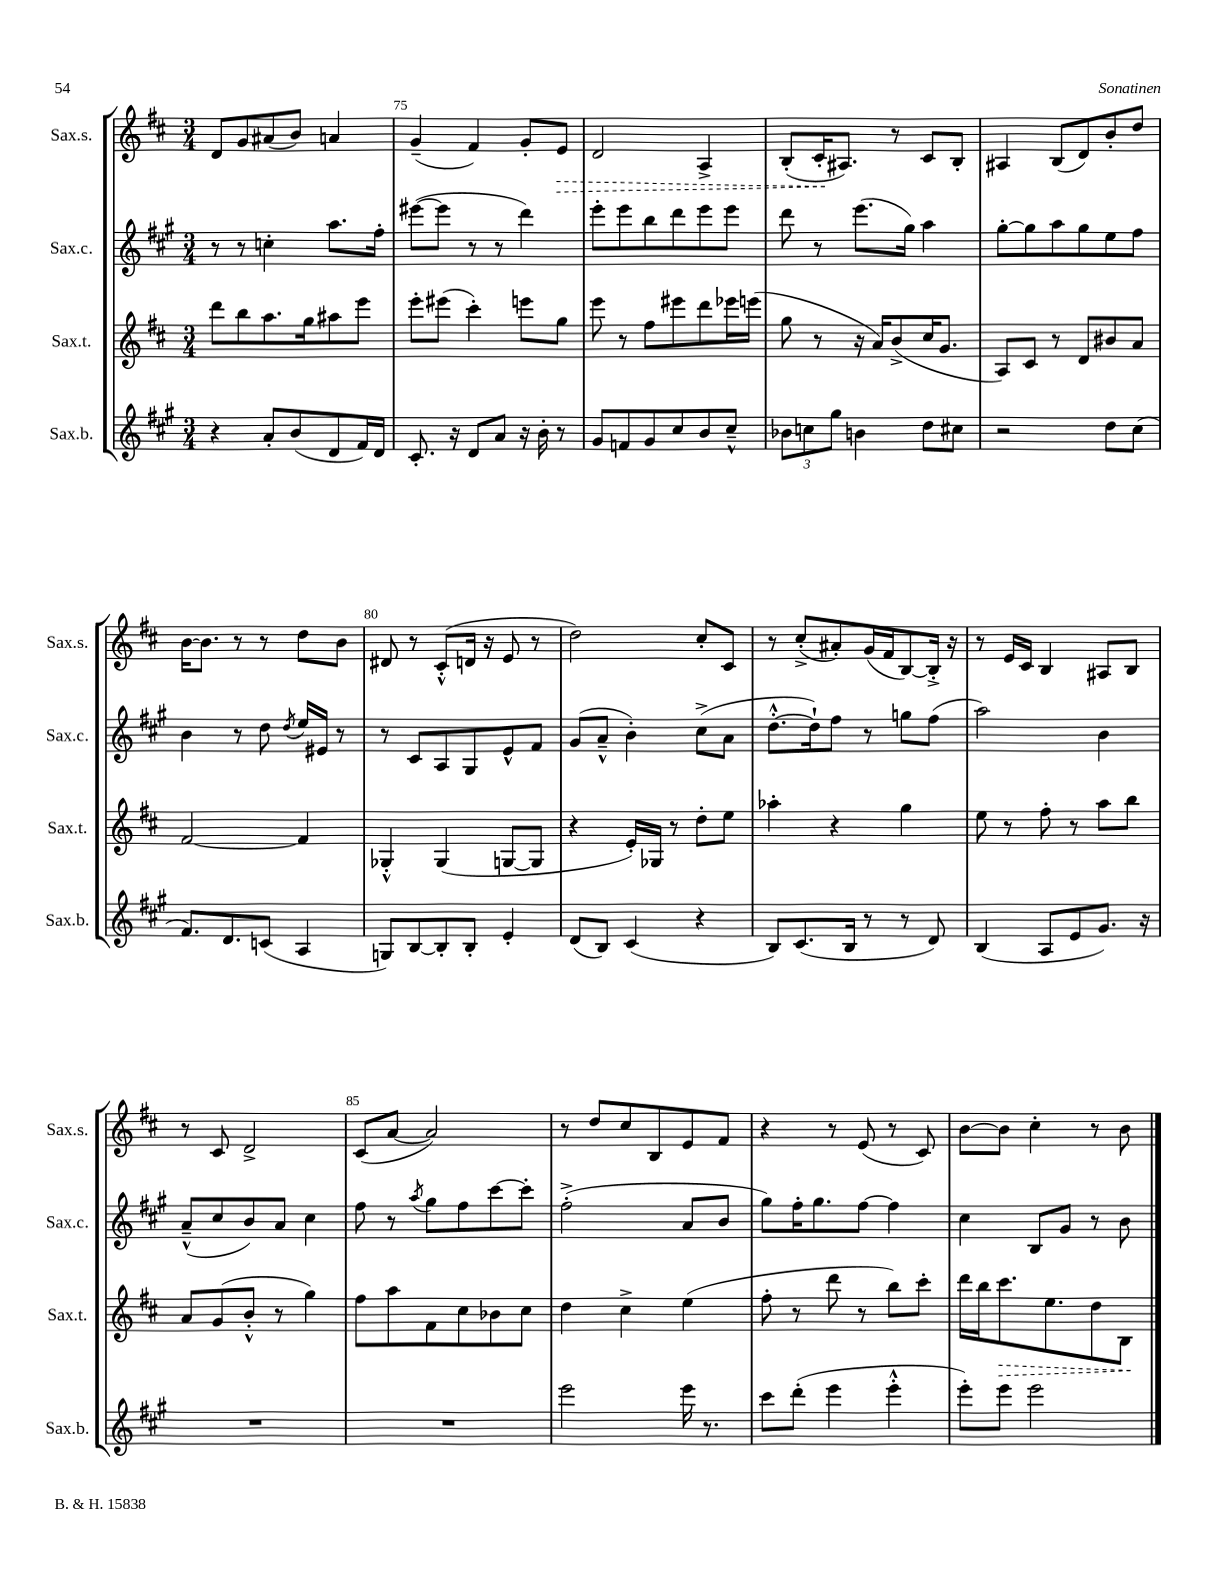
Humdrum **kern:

**kern	**kern	**kern	**kern
*staff4	*staff3	*staff2	*staff1
*clefG2	*clefG2	*clefG2	*clefG2
*k[f#c#g#]	*k[f#c#]	*k[f#c#g#]	*k[f#c#]
*M3/4	*M3/4	*M3/4	*M3/4
4r	8ddd	8r	8d
.	8bb	8r	8g
8a'	8.aa	4cc'	(8a#
(8b	.	.	8b)
.	16gg	.	.
8d	8aa#	8.aa	4a
16f#)	8eee	.	.
16d	.	16ff#'	.
=	=	=	=
8.c#'	8eee'	([8eee#	(4g~
.	(8eee#	8eee#]	.
16r	.	.	.
8d	4ccc#')	8r	4f#)
8a	.	8r	.
16r	8eee	4ddd)	8g'
16b'	.	.	.
8r	8gg	.	8e
=	=	=	=
8g#	8eee	8eee'	2d
8f	8r	8eee	.
8g#	8ff#	8bb	.
8cc#	8eee#	8ddd	.
8b	8ddd	8eee	4A^
8cc#~^^	16eee-	8eee	.
.	(16eee	.	.
=	=	=	=
12b-	8gg	8ddd	(8B'
12cc	.	.	.
.	8r	8r	16c#'
12gg#	.	.	.
.	.	.	8.A#)
4b	16r	(8.eee	.
.	16a)	.	.
.	(8b^	.	8r
.	.	16gg#)	.
8dd	16cc#	4aa	8c#
.	8.g	.	.
8cc#	.	.	8B'
=	=	=	=
2r	8A)	[8gg#'	4A#
.	8c#	8gg#]	.
.	8r	8aa	(8B
.	8d	8gg#	8d)
8dd	8b#	8ee	8b'
(8cc#	8a	8ff#	8dd
=	=	=	=
8.f#)	[2f#	4b	[16b
.	.	.	8.b]
8.d	.	.	.
.	.	8r	8r
(8c	.	8dd	8r
.	.	8qdd	.
4A	4f#]	16ee	8dd
.	.	16e#	.
.	.	8r	8b
=	=	=	=
8G)	4G-'^^	8r	8d#
[8B	.	8c#	8r
8B']	(4G-	8A	(8c#'^^
8B'	.	8G#	16d
.	.	.	16r
4e'	[8G	8e^^	8e
.	8G]	8f#	8r
=	=	=	=
(8d	4r	(8g#	2dd)
8B)	.	8a~^^	.
(4c#	16e')	4b')	.
.	16G-	.	.
.	8r	.	.
4r	8dd'	(8cc#^	8cc#'
.	8ee	8a	8c#
=	=	=	=
8B)	4aa-'	[8.dd'^^	8r
(8.c#	.	.	(8cc#'^
.	.	16dd`])	.
.	4r	8ff#	8a#')
16B	.	.	.
8r	.	8r	(16g
.	.	.	16f#
8r	4gg	8gg	[8B)
8d)	.	(8ff#	16B'^]
.	.	.	16r
=	=	=	=
(4B	8ee	2aa)	8r
.	8r	.	16e
.	.	.	16c#
8A	8ff#'	.	4B
8e	8r	.	.
8.g#)	8aa	4b	8A#
.	8bb	.	8B
16r	.	.	.
=	=	=	=
2.r	8a	(8a~^^	8r
.	(8g	8cc#	8c#
.	8b'^^	8b)	2d^
.	8r	8a	.
.	4gg)	4cc#	.
=	=	=	=
2.r	8ff#	8ff#	(8c#
.	8aa	8r	[8a
.	.	8qaa	.
.	8f#	8gg#	2a])
.	8cc#	8ff#	.
.	8b-	[8ccc#	.
.	8cc#	8ccc#']	.
=	=	=	=
2eee	4dd	(2ff#'^	8r
.	.	.	8dd
.	4cc#^	.	8cc#
.	.	.	8B
16eee	(4ee	8a	8e
8.r	.	.	.
.	.	8b	8f#
=	=	=	=
8ccc#	8ff#'	8gg#)	4r
(8ddd'	8r	16ff#'	.
.	.	8.gg#	.
4eee	8ddd	.	8r
.	8r	[8ff#	(8e
4eee'^^	8bb)	4ff#]	8r
.	8ccc#'	.	8c#)
=	=	=	=
8eee')	16ddd	4cc#	[8b
.	16bb	.	.
8eee	8.ccc#	.	8b]
2eee	.	8B	4cc#'
.	8.ee	.	.
.	.	8g#	.
.	8dd	8r	8r
.	8B	8b	8b
==	==	==	==
*-	*-	*-	*-
